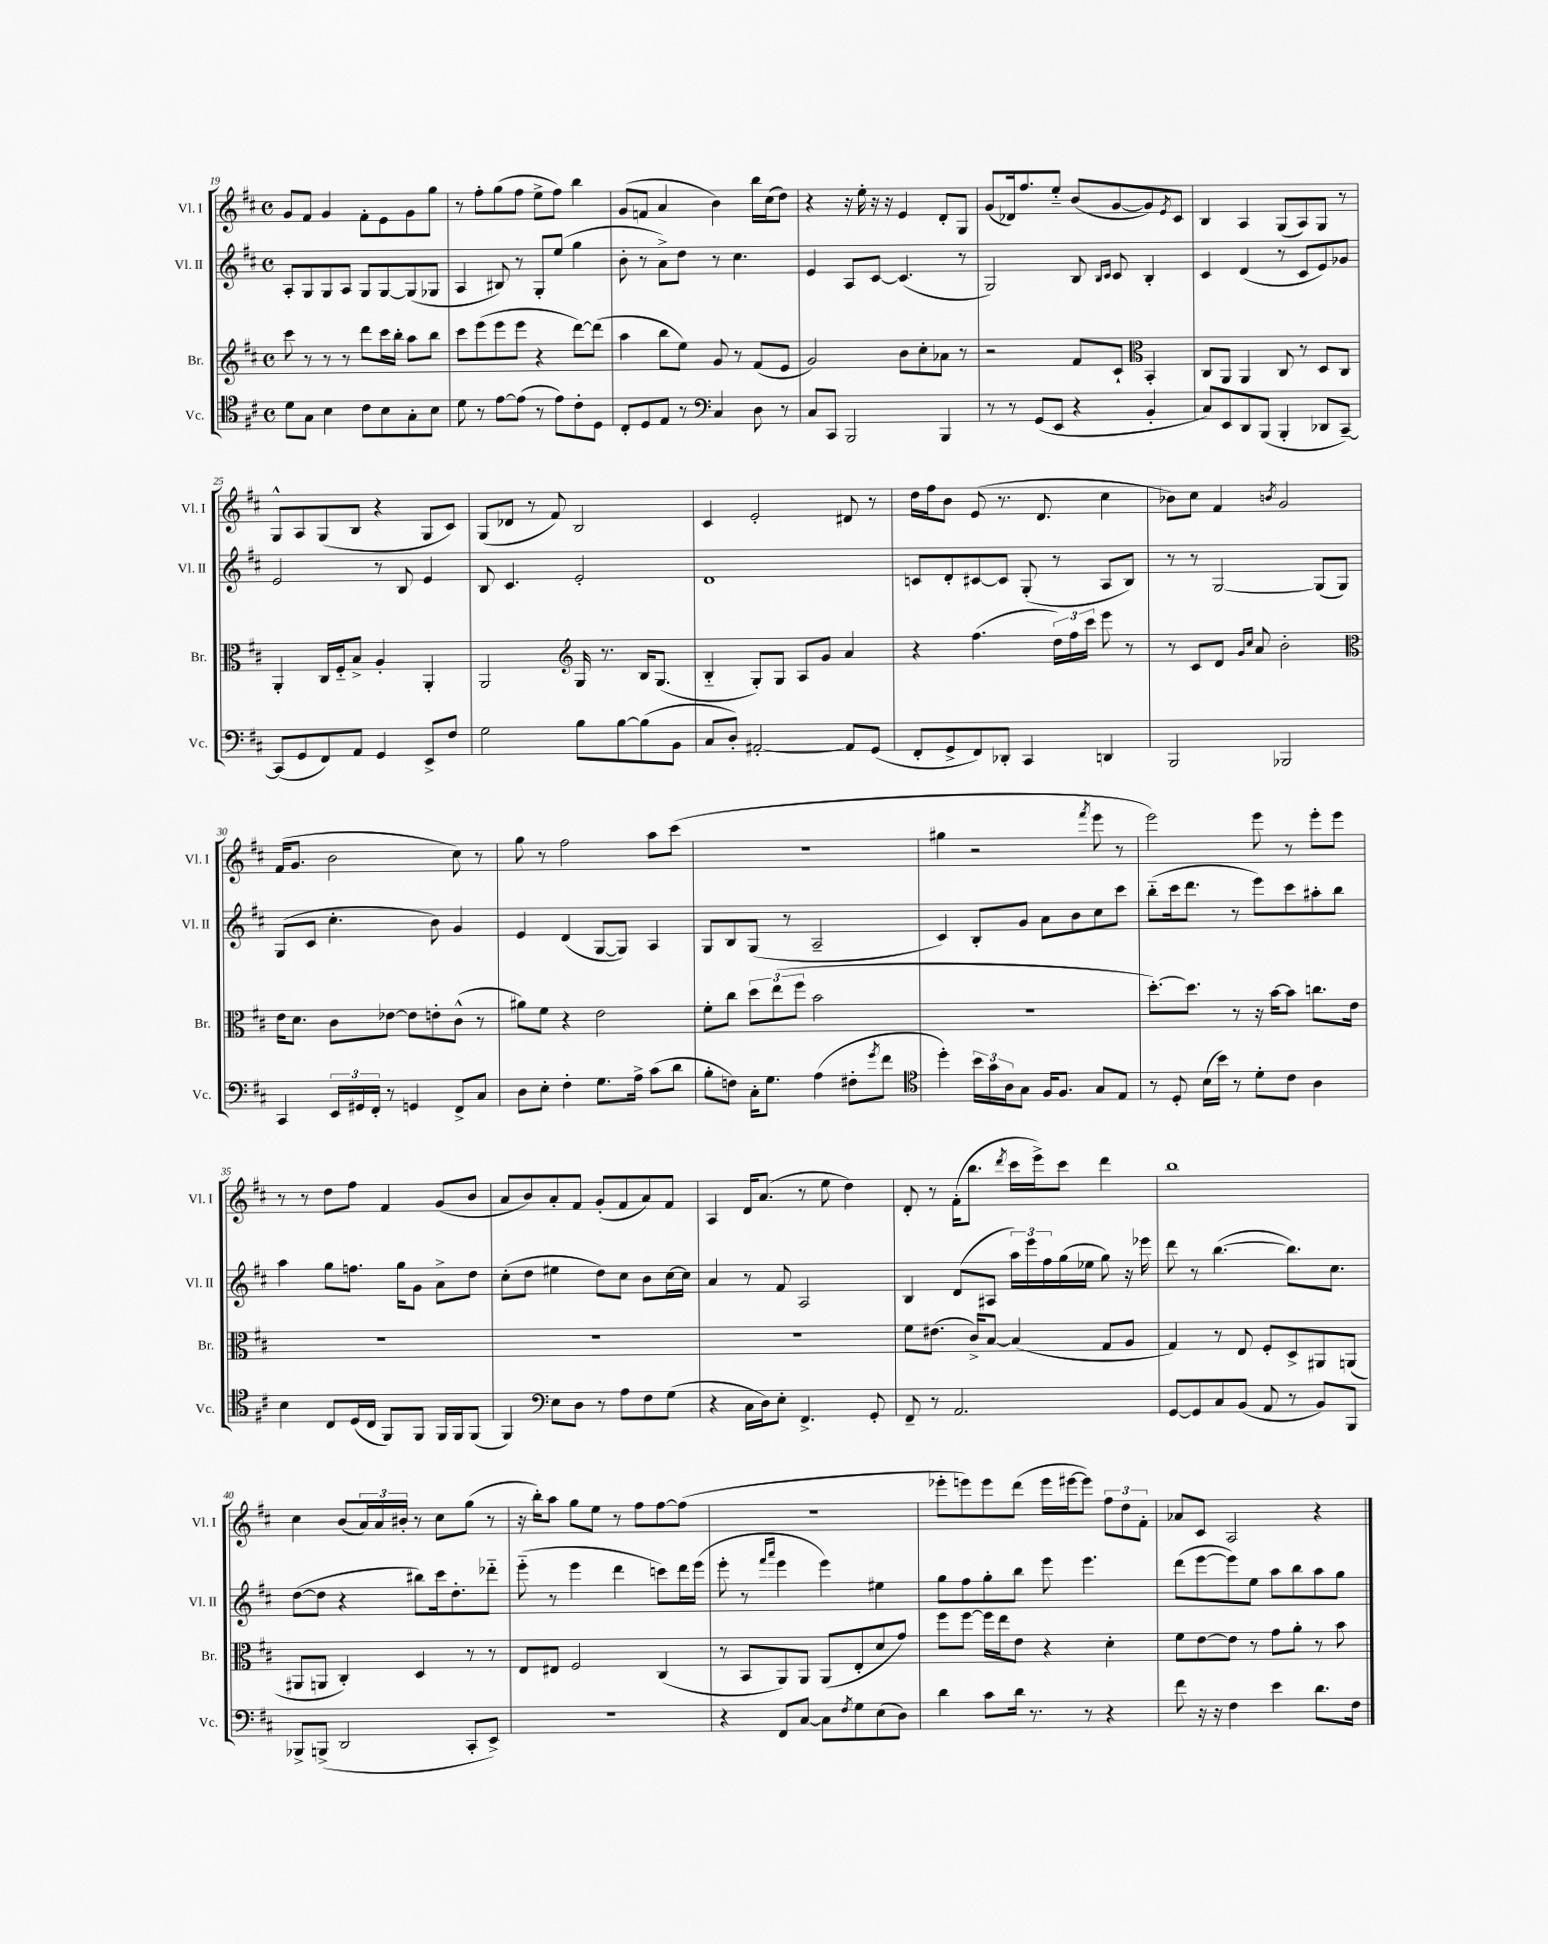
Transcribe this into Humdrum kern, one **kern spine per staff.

**kern	**kern	**kern	**kern
*staff4	*staff3	*staff2	*staff1
*clefC4	*clefG2	*clefG2	*clefG2
*k[f#c#]	*k[f#c#]	*k[f#c#]	*k[f#c#]
*M4/4	*M4/4	*M4/4	*M4/4
*met(c)	*met(c)	*met(c)	*met(c)
8d	8ccc#	8A'	8g
8G	8r	8G	8f#
4B	8r	8G	4g
.	8r	8A	.
8c#	8ddd	8G	8f#'
8B	16ccc#	[8G	8e
.	16bb'	.	.
8G'	8aa	(8G]	8g
8B	8bb	8G-	8gg
=	=	=	=
8d	8ccc#	4A	8r
8r	(8eee	.	8ff#'
[8e	8eee	8B#)	(8gg
(8e]	8eee	8r	8ff#
8r	4r	8G'	8ee^
8e)	.	(8ee	8ff#)
8c#'	[8ddd)	4gg	4bb
8D	(8ddd]	.	.
=	=	=	=
8C#'	4aa	8b'	(8g
8D	.	8r	8f
8E	8bb	8a^)	4a
8r	8ee)	8dd	.
*clefF4	*	*	*
4C#	8g	8r	4b)
.	8r	4.cc#	.
8D	(8f#	.	16bb
.	.	.	(16cc#
8r	8e	.	8dd)
=	=	=	=
8C#	2g)	4e	4r
8CC#	.	.	.
2BBB	.	8A	16r
.	.	.	16ee'
.	.	[8c#	16r
.	.	.	16r
.	8b	(4.c#]	4e
.	8cc#'	.	.
4BBB	8a-	.	8d'
.	8r	8r	8G
=	=	=	=
8r	2r	2G)	(8g
8r	.	.	16d-)
.	.	.	8.ff#
(8GG	.	.	.
8EE	.	.	8ee'~
4r	8f#	8B	(8b
.	.	16qqB	.
.	.	16qqc#	.
.	8c#`	8c#	[8g
*	*clefC3	*	*
4BB'	4BB'	4B'	8g])
.	.	.	8qe
.	.	.	8c#
=	=	=	=
8C#)	8C#	4c#	4B
8EE	8AA	.	.
8DD	4AA	(4d	4A
(8BBB	.	.	.
4BBB'	8C#	8r	(8G
.	8r	8c#	8A)
8DD-	8D	8e)	8G
[8CC#~)	8C#	8g-	8r
=	=	=	=
(8CC#]	4AA'	2e	8G^^
8GG	.	.	8A
8FF#)	16C#	.	(8G
.	16F#'~	.	.
8AA	8B^	.	8B
4GG	4A'	8r	4r
.	.	8B	.
8EE^	4AA'	4e	8G
8F#	.	.	8c#)
=	=	=	=
2G	2AA	8B	(8G
.	.	4.c#	8d-
.	.	.	8r
.	.	.	8f#)
*	*clefG2	*	*
8B	16G	2e'	2B
.	8.r	.	.
[8B	.	.	.
(8B]	16B	.	.
.	(8.G	.	.
8BB	.	.	.
=	=	=	=
8C#	4B'~	1d	4c#
8D')	.	.	.
[2AA#'	8G')	.	2e'
.	8G	.	.
.	8A	.	.
.	8g	.	.
8AA#]	4a	.	8d#
(8GG	.	.	8r
=	=	=	=
8FF#'	4r	8c	16dd
.	.	.	16ff#
8GG^	.	8d'	8b
8FF#)	(4.ff#	[8c#	(8e
8DD-'	.	8c#]	8.r
4CC#	.	(8G'	.
.	.	.	8.d
.	24dd)	8r	.
.	24ff#	.	.
.	24ccc#	.	.
4DD	8eee	8A	4cc#
.	8r	8B)	.
=	=	=	=
2BBB	8r	8r	8b-)
.	8c#	8r	8cc#
.	8d	[2G	4f#
.	16qqg	.	.
.	16qqcc#	.	.
.	8a	.	.
.	.	.	8qb
2BBB-	2b'	.	2g
.	.	(8G]	.
.	.	8G)	.
=	=	=	=
*	*clefC3	*	*
4CC#	16e	(8G	(16f#
.	8.d	.	8.g
.	.	8c#	.
24EE	8c#	4.cc#'	2b
24GG#	.	.	.
24FF#'	.	.	.
8r	[8e-	.	.
4GG	8e-]	.	.
.	8e'	8b)	.
8FF#^	(8c#^^	4g	8cc#)
8C#	8r	.	8r
=	=	=	=
8D	8a#)	4e	8gg
8E'	8f#	.	8r
4F#'	4r	(4d	2ff#
8.G	2e	[8G	.
.	.	8G])	.
16A^	.	.	.
(8c#	.	4A	8aa
8d	.	.	(8ccc#
=	=	=	=
8B'	8f#'	8G	1r
8F)	8cc#	8B	.
16C#'	12dd	(8G	.
8.G	.	.	.
.	(12ee	.	.
.	.	8r	.
.	12ff#	.	.
(4A	2b	2A~	.
8F#'	.	.	.
8qg	.	.	.
8f#	.	.	.
=	=	=	=
*clefC4	*	*	*
4dd')	1r	4c#)	4gg#
24b	.	8B'	2r
24g	.	.	.
24A	.	.	.
8G	.	8g	.
16F#	.	8a	.
8.F#	.	.	.
.	.	8b	.
.	.	.	8qfff#
8G	.	8cc#	8eee
8E	.	8ccc#	8r
=	=	=	=
8r	[8.dd')	(8bb'~	2eee)
8D'	.	16ccc#	.
.	8.dd]	8.ddd	.
(16B	.	.	.
16b)	.	.	.
8r	8r	8r	.
8d'	16r	8eee)	8eee
.	[16b	.	.
8c#	8b]	8ccc#	8r
4A	8.cc	8aa#'	8eee'
.	.	8bb	8eee
.	16e	.	.
=	=	=	=
4B	1r	4aa	8r
.	.	.	8r
8C#	.	8gg	8dd
(16D	.	8.ff	8ff#
16C#	.	.	.
8FF#)	.	.	4f#
.	.	16gg	.
8FF#	.	8g	.
16FF#	.	8a^	(8g
16FF#	.	.	.
(8FF#	.	8dd	8b
=	=	=	=
4FF#)	1r	(8cc#'	8a
.	.	8dd	8b)
*clefF4	*	*	*
8E	.	4ee#	8a'
8D	.	.	8f#
8r	.	8dd)	(8g'
8A	.	8cc#	8f#
8F#	.	8b	8a)
(8G	.	[16cc#	8f#
.	.	16cc#]	.
=	=	=	=
4r	1r	4a	4A
16C#	.	8r	16d
16D)	.	.	(8.a
8E'	.	8f#	.
4.FF#^	.	2A	8r
.	.	.	8ee
.	.	.	4dd)
8GG'	.	.	.
=	=	=	=
8FF#~	8f#	4B	8d'
8r	(8.e#	.	8r
2.AA	.	(8d	(16f#'
.	16c#^)	.	8.bb
.	[8B	8A#	.
.	.	.	8qddd
.	(4B]	24aa)	16ccc#
.	.	24eee	.
.	.	.	16eee^)
.	.	24ff#	.
.	.	(16gg	8ccc#
.	.	16ee-	.
.	8G	8gg)	4ddd
.	8A	16r	.
.	.	16eee-	.
=	=	=	=
[8GG	4G)	8ddd	1bb
8GG]	.	8r	.
8C#	8r	([4.bb	.
(8BB	8E	.	.
8AA	8F#'	.	.
8r	8D^	8.bb])	.
8BB)	8AA#	.	.
.	.	8.cc#	.
8BBB	(8AA	.	.
=	=	=	=
8BBB-^	8AA#	([8dd	4cc#
(8BBB^	8AA	8dd]	.
2DD	4C#')	4r	(8b
.	.	.	24a)
.	.	.	24a
.	.	.	24b#'
.	4D	8bb#)	8r
.	.	16ccc#	8cc#
.	.	8.dd'	.
8CC#'	8r	.	(8gg
8EE^)	8r	8ddd-'~	8r
=	=	=	=
1r	8E	(8eee'~	16r
.	.	.	16bb')
.	8E#	8r	8aa
.	2F#	4eee	8gg
.	.	.	8ee
.	.	4ddd	8r
.	.	.	8ff#
.	(4C#	8ccc)	[8ff#
.	.	16ddd	(8ff#]
.	.	(16eee	.
=	=	=	=
4r	8r	8eee'	1r
.	8BB	8r	.
.	.	16qqfff#	.
.	.	16qqaaa	.
8FF#	8AA)	4eee	.
[8C#	8AA	.	.
8C#]	(8AA	4eee)	.
8qF#	.	.	.
8G	8E'	.	.
(8E	8d	4ee#	.
8D)	8g)	.	.
=	=	=	=
4d	8ff#	8gg	8eee-'
.	[8ff#	8ff#	8eee)
8c#	16ff#]	8gg'	8eee
.	16ee	.	.
16d	8e	8bb	(8ddd
8.r	.	.	.
.	4r	8eee	16eee
.	.	.	[16eee#
8r	.	4.eee	8eee#])
4r	4d'	.	12ff#
.	.	.	12dd
.	.	.	12f#'
=	=	=	=
8f#	8f#	(8ddd	8a-
16r	[8e	[8eee	8c#
16r	.	.	.
4F#	8e]	8eee])	2A
.	8r	8ee	.
4e	8g	8aa	.
.	8a'	8bb	.
8.d	8r	8aa	4r
.	8b	8gg	.
16F#	.	.	.
==	==	==	==
*-	*-	*-	*-
